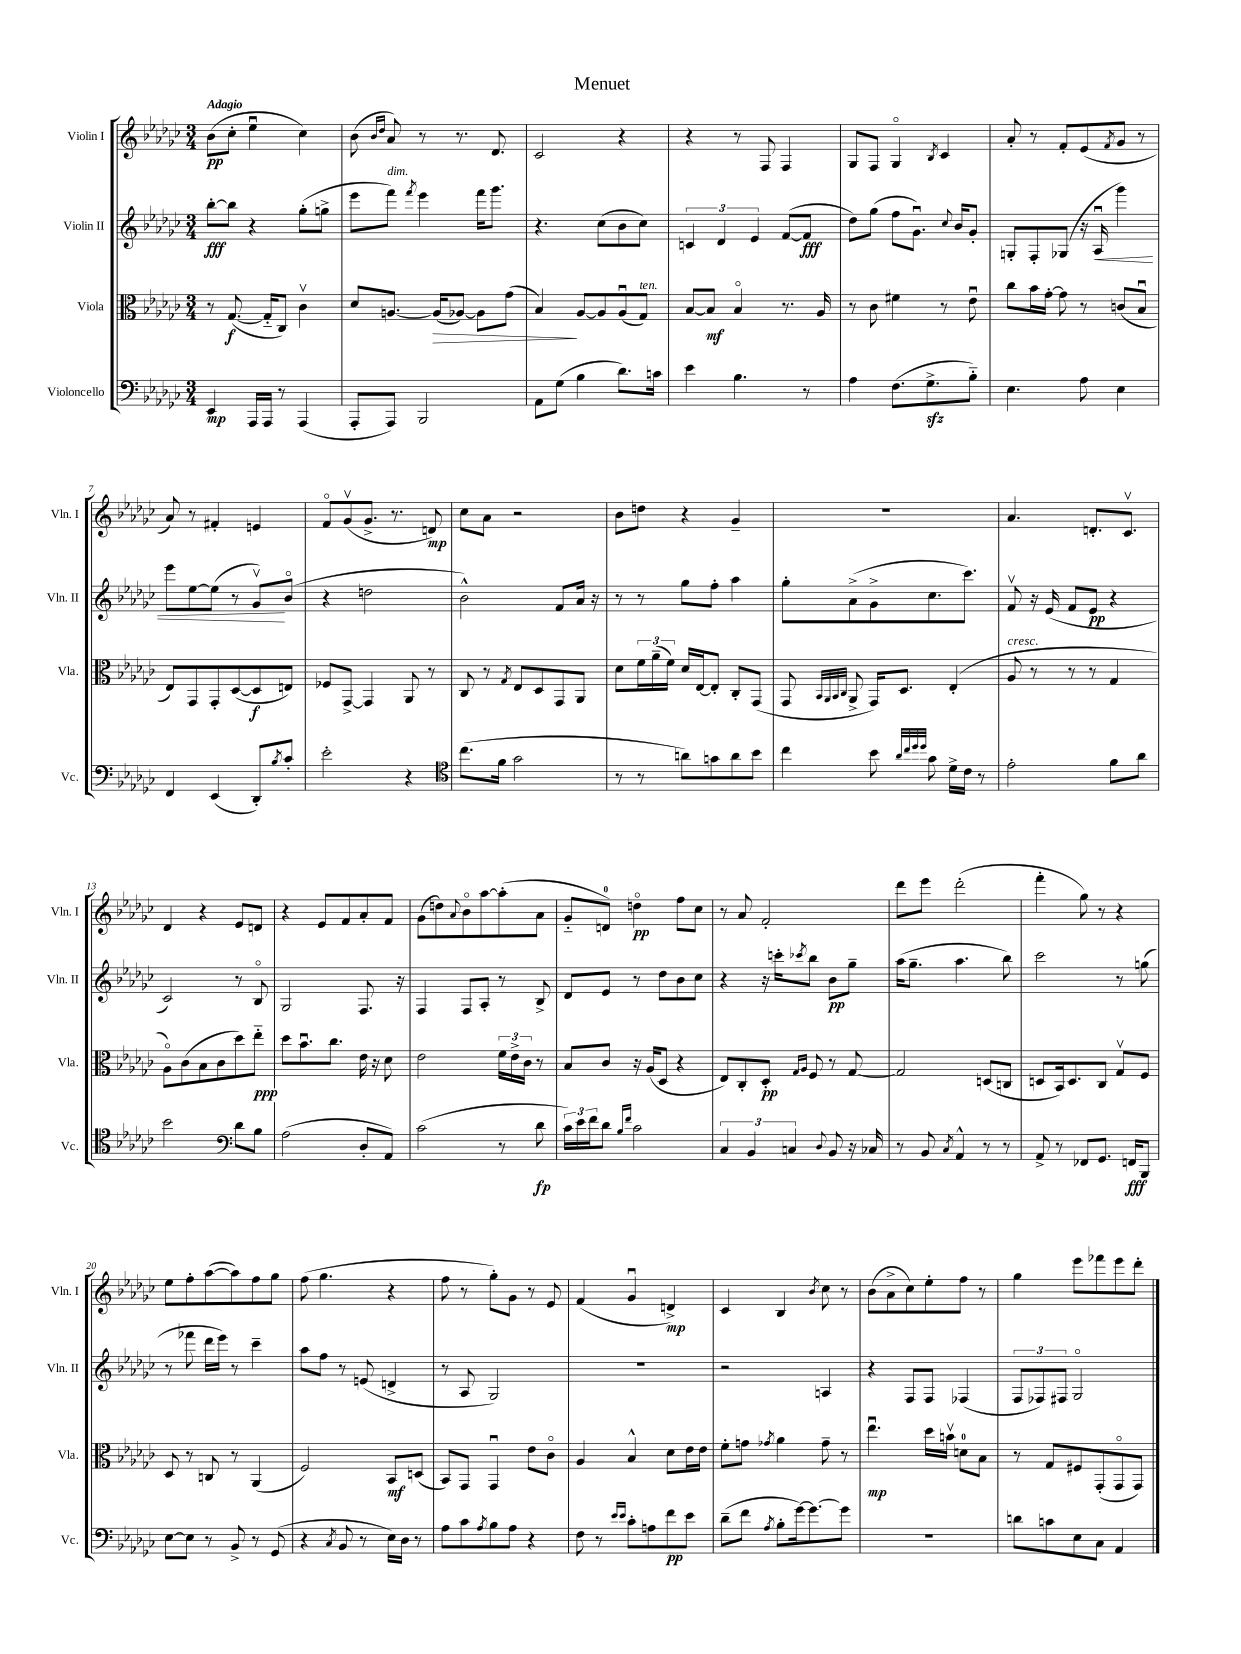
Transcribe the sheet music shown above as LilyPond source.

\header { title = "Menuet" }
<<
\new StaffGroup <<
\new Staff = "s0" \with { instrumentName = "Violin I" shortInstrumentName = "Vln. I" } {
    \clef treble \key ges \major \numericTimeSignature \time 3/4 \tempo "Adagio"
    bes'8\pp( ces''8-. ees''4\downbow ces''4) |
    bes'8( \grace { bes'16 des''16 } aes'8) r8 r8. des'8. |
    ces'2 r4 |
    r4 r8 f8 f4 |
    ges8 f8 ges4\flageolet \acciaccatura { bes8 } ces'4 |
    aes'8-. r8 f'8-. ees'8( \acciaccatura { f'8 } ges'8 r8 |
    aes'8) r8 fis'4-. e'4 |
    f'8\flageolet ges'8\upbow( ges'8.-> r8. d'8\mp) |
    ces''8 aes'8 r2 |
    bes'8 d''8 r4 ges'4-- |
    R2. |
    aes'4. d'8.-. ces'8.\upbow |
    des'4 r4 ees'8 d'8 |
    r4 ees'8 f'8 aes'8-. f'8 |
    ges'8( d''8) \appoggiatura { aes'8 } bes'8\flageolet aes''8~ aes''8-.( aes'8 |
    ges'8-_ d'8-0) d''4\flageolet\pp f''8 ces''8 |
    r8 aes'8 f'2-. |
    des'''8 ees'''8 des'''2-.( |
    f'''4-. ges''8) r8 r4 |
    ees''8 f''8-. aes''8~( aes''8) f''8 ges''8 |
    f''8( ges''4. r4 |
    f''8 r8 ges''8-.) ges'8 r8 ees'8 |
    f'4( ges'4\downbow d'4->\mp) |
    ces'4 bes4 \acciaccatura { bes'8 } ces''8 r8 |
    bes'8( aes'8-> ces''8) ees''8-. f''8 r8 |
    ges''4 ees'''8 fes'''8 ees'''8 des'''8-. \bar "|." |
}
\new Staff = "s1" \with { instrumentName = "Violin II" shortInstrumentName = "Vln. II" } {
    \clef treble \key ges \major \numericTimeSignature \time 3/4
    bes''8~-.\fff bes''8 r4 ges''8-.( g''8-> |
    ees'''8 f'''8^\markup { \italic "dim." }) \acciaccatura { f'''8 } ees'''4 f'''16 ges'''8. |
    r4. ces''8( bes'8 ces''8) |
    \tuplet 3/2 { c'4 des'4 ees'4 } f'8~( f'8\fff |
    des''8) ges''8( f''8 ges'8.\downbow) \appoggiatura { ces''8 } bes'16 ges'8-. |
    g8-. f8-. ges8( r16 aes16\downbow\< ges'''4) |
    ees'''8 ees''8~ ees''8( r8 ges'8\upbow\!) bes'8\flageolet( |
    r4 d''2 |
    bes'2-^) f'8 aes'16 r16 |
    r8 r8 ges''8 f''8-. aes''4 |
    ges''8-. aes'8->( ges'8-> ces''8. ces'''8.) |
    f'8\upbow r16 ees'16( f'8 ees'8\pp r4 |
    ces'2) r8 bes8\flageolet |
    ges2 f8. r16 |
    f4 f8 aes8-. r8 bes8-> |
    des'8 ees'8 r8 des''8 bes'8 ces''8 |
    r4 r16 c'''16-. \acciaccatura { ces'''8 } bes''8 bes'8\pp ges''8-- |
    aes''16( ges''8.-- aes''4. bes''8) |
    ces'''2 r8 g''8( |
    r8 fes'''8 des'''16 ees'''16) r8 ces'''4-- |
    aes''8 f''8 r8 e'8( d'4-> |
    r8 aes8 ges2) |
    R2. |
    r2 a4 |
    r4 f8 f8 fes4( |
    \tuplet 3/2 { f8 fes8) fis8 } ges2\flageolet \bar "|." |
}
\new Staff = "s2" \with { instrumentName = "Viola" shortInstrumentName = "Vla." } {
    \clef alto \key ges \major \numericTimeSignature \time 3/4
    r8 ges8.~\f( ges16-_ ces8) ces'4\upbow |
    des'8 a8.~ a16\>( aes8~) aes8 ges'8( |
    bes4\!) aes8~ aes8 aes8\downbow( ges8^\markup { \italic "ten." }) |
    bes8~ bes8\mf bes4\flageolet r8. aes16 |
    r8 ces'8 fis'4 r8 ees'8\downbow |
    ces''8 bes'16 ges'16~-. ges'8 r8 c'8( bes8\downbow |
    ees8) ges,8 ges,8-. des8~( des8\f e8) |
    fes8 ges,8~-> ges,4 aes,8 r8 |
    ces8 r8 \acciaccatura { ges8 } ees8 des8 ges,8 aes,8 |
    des'8 \tuplet 3/2 { f'16 aes'16--( f'16) } des'16 ees16~ ees8-. ces8-. ges,8( |
    ges,8 \grace { bes,32 aes,32 bes,32 ces32 } aes,8-> ges,16) des8. ees4-.( |
    aes8^\markup { \italic "cresc." } r8 r8 r8 ges4 |
    aes8\flageolet) ces'8( bes8 ces'8 des''8) ees''8-_\ppp |
    des''8 bes'8.\downbow ces''8. ees'16 r16 des'8 |
    ees'2 \tuplet 3/2 { f'16 ees'16-> ces'16 } r8 |
    bes8 ces'8 r16 aes16( des8 r4 |
    ees8) ces8-. des8-.\pp \grace { ges16 aes16 } f8 r8 ges8~ |
    ges2 d8( c8 |
    d8 bes,16) d8. ces8 ges8\upbow f8 |
    des8 r8 c8 r8 aes,4( |
    f2) bes,8\mf d8( |
    bes,8) ges,8 ges,4\downbow ees'8 ces'8\flageolet |
    aes4 bes4-^ des'8 ees'16 ees'16 |
    f'8-. g'8 \acciaccatura { ges'8 } aes'4 ges'8-- r8 |
    ees''4.\downbow\mp des''16 b'16\upbow d'8-0 bes8 |
    r8 ges8 fis8 ges,8-.( ges,8\flageolet ges,8) \bar "|." |
}
\new Staff = "s3" \with { instrumentName = "Violoncello" shortInstrumentName = "Vc." } {
    \clef bass \key ges \major \numericTimeSignature \time 3/4
    ees,4\mp aes,,16 aes,,16 r8 aes,,4( |
    aes,,8-. aes,,8) bes,,2 |
    aes,8 ges8( bes4 des'8.) c'16 |
    ees'4 bes4. r8 |
    aes4 f8.( ges8.->\sfz bes8-_) |
    ees4. aes8 ees4 |
    f,4 ees,4( des,8-.) \acciaccatura { bes8 } ces'8-. |
    ees'2-. r4 |
    \clef tenor ces''8.( f'16 ges'2 |
    r8 r8 a'8) g'8 a'8 bes'8 |
    ces''4 bes'8 \grace { aes'32 ces''32 des''32 des''32 } ges'8 des'16-> ces'16 r8 |
    ees'2-. f'8 aes'8 |
    bes'2 \clef bass des'8 bes8 |
    aes2( des8-. aes,8) |
    ces'2( r8 des'8\fp |
    \tuplet 3/2 { ces'16) ees'16 f'16 } des'8 \grace { bes16 f'16 } ces'2 |
    \tuplet 3/2 { ces4 bes,4 c4 } \appoggiatura { des8 } bes,8 r16 ces16 |
    r8 bes,8 \acciaccatura { ces8 } aes,4-^ r8 r8 |
    aes,8-> r8 fes,8 ges,8. f,16\fff bes,,8 |
    ees8~ ees8 r8 bes,8-> r8 ges,8( |
    r4 \acciaccatura { ces8 } bes,8 r8 ees16) des16 r8 |
    aes8 ces'8 \acciaccatura { aes8 } bes8 aes8 r4 |
    f8 r8 \grace { ees'16 ees'16 } ces'8-. a8 f'8\pp ees'8 |
    des'8--( f'8 \acciaccatura { aes8 } bes8-. ges'16~) ges'8.~ ges'8 |
    R2. |
    d'8 c'8 ees8 ces8 aes,4 \bar "|." |
}
>>
>>
